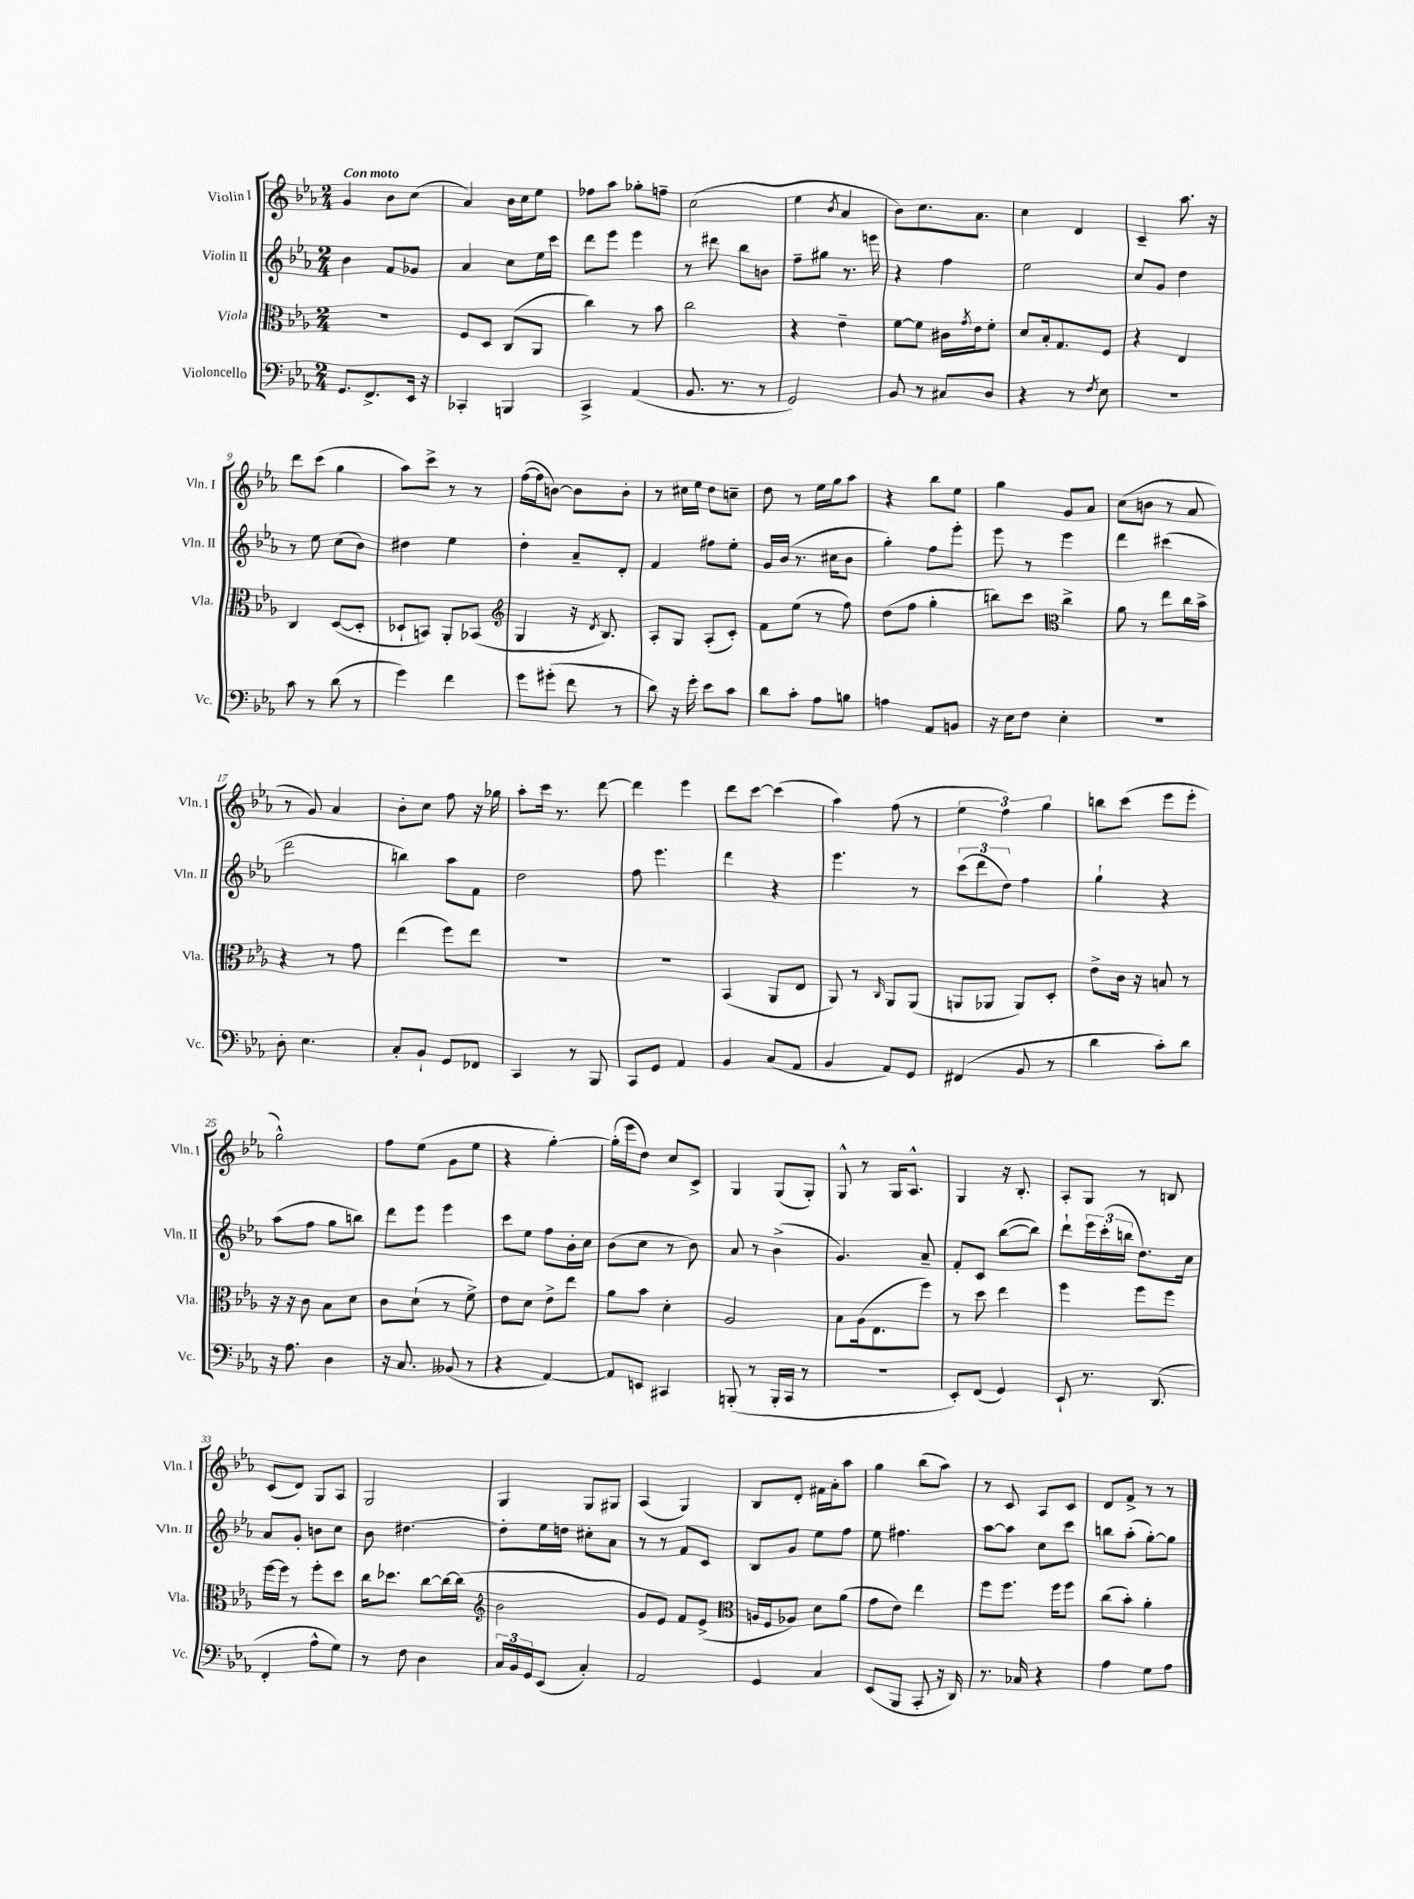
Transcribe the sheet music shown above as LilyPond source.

<<
\new StaffGroup <<
\new Staff = "s0" \with { instrumentName = "Violin I" shortInstrumentName = "Vln. I" } {
    \clef treble \key ees \major \numericTimeSignature \time 2/4 \tempo "Con moto"
    g'4 bes'8 c''8( |
    aes'4) bes'16 c''16 ees''8 |
    fes''8 aes''8 ges''8-. f''8-- |
    c''2( |
    ees''4 \acciaccatura { bes'8 } aes'4 |
    bes'8) c''8. aes'8. |
    c''4 d'4 |
    c'4-- aes''8. r16 |
    d'''8 c'''8( g''4 |
    aes''8) c'''8-> r8 r8 |
    f''16~( f''16 b'8~) b'8 b'8-. |
    r8 cis''16 ees''16 d''8 c''8-- |
    d''8 r8 ees''16 g''16 aes''8 |
    r4 bes''8 ees''8 |
    g''4 g'8 aes'8 |
    c''8( b'8 r8 aes'8 |
    r8 g'8) aes'4 |
    bes'8-. c''8 f''8 r16 ges''16 |
    aes''8-. c'''16 r8. d'''8~ |
    d'''4 ees'''4 |
    d'''8 c'''8~ c'''4( |
    aes''4) f''8( r8 |
    \tuplet 3/2 { ees''4 f''4) g''4 } |
    b''8 c'''8( ees'''8 ees'''8-. |
    g''2-^) |
    f''8 ees''8( g'8 ees''8 |
    r4 g''4~-.) |
    g''16-.( ees'''16 d''8) c''8 c'8-> |
    g4 g8( g8-.) |
    g8-^ r8 g16 aes8.-^ |
    g4 r16 bes8.-. |
    aes8-. g8 r8 b8 |
    c'8( d'8) g8 aes8 |
    g2 |
    g4 g8 gis8 |
    aes4( g4) |
    bes8 d'8-. fis'16 aes'16-. aes''8 |
    g''4 bes''8( aes''8) |
    r8 c'8 aes8 c'8 |
    d'8 f'8-> r8 r8 \bar "|." |
}
\new Staff = "s1" \with { instrumentName = "Violin II" shortInstrumentName = "Vln. II" } {
    \clef treble \key ees \major \numericTimeSignature \time 2/4
    bes'4 f'8 ges'8 |
    aes'4 c''8 ees''16 c'''16 |
    d'''8 ees'''8 ees'''4 |
    r8 dis'''8 bes''8 b'8 |
    f''8-- gis''8 r8. e'''16 |
    r4 f''4 |
    ees''2 |
    c''8 g'8 d''4 |
    r8 ees''8 c''8( bes'8) |
    dis''4 ees''4 |
    d''4-. aes'8-- d'8-. |
    f'4 fis''8 ees''8-. |
    g'16 bes'16( r8. cis''16 bes'8 |
    g''4-.) f''8 ees'''8-. |
    ees'''8 r8 ees'''4 |
    d'''4 cis'''4( |
    d'''2 |
    b''4) aes''8 f'8 |
    d''2 |
    f''8 ees'''4. |
    d'''4 r4 |
    ees'''4. r8 |
    \tuplet 3/2 { c'''8( d'''8 d''8) } f''4 |
    g''4-! r4 |
    aes''8( f''8 g''8 b''8) |
    d'''8 ees'''8 ees'''4 |
    c'''8 ees''8 f''8 bes'16-. c''16 |
    bes'8( c''8 r8 bes'8) |
    aes'8 r8 bes'4->( |
    g'4.) aes'8-- |
    f'8-. c'8 bes''8~( bes''8) |
    d'''8-! \tuplet 3/2 { ees'''16 c'''16-.( b''16 } d''8.) c''16 |
    aes'8 g'8-. b'8 c''8 |
    bes'8 dis''4.~ |
    dis''8-. ees''16 d''16 cis''8-. aes'8 |
    r8 r8 f'8 c'8 |
    bes8 g'8 ees''8 f''8 |
    ees''8 fis''4. |
    aes''8~ aes''8 c''8 c'''8 |
    b''8 aes''8-.( g''8~-.) g''8 \bar "|." |
}
\new Staff = "s2" \with { instrumentName = "Viola" shortInstrumentName = "Vla." } {
    \clef alto \key ees \major \numericTimeSignature \time 2/4
    R2 |
    f8 d8 c8( aes,8 |
    c''4) r8 bes'8 |
    c''2 |
    r4 ees'4-- |
    f'8~ f'8 cis'16 \acciaccatura { g'8 } ees'16 f'8-. |
    d'8 bes16-. g8. f8 |
    r4 ees4 |
    c4 d8~( d8-. |
    des8-! b,8) aes,8-. bes,8( |
    \clef treble g4 r16 \acciaccatura { d'8 } bes8.) |
    aes8-. g8 aes8-.( c'8-.) |
    f'8 ees''8( r8 f''8) |
    d''8( f''8 g''4-. |
    b''8) c'''8 \clef alto c''4-> |
    aes'8 r8 ees''8 c''16 bes'16-> |
    r4 r8 g'8 |
    ees''4( f''8) ees''8 |
    R2 |
    R2 |
    bes,4( aes,8 ees8 |
    aes,8) r8 \grace { c16 } aes,8 aes,8( |
    a,8 aes,8 aes,8) d8-. |
    ees'8-> c'16 r16 b8 r8 |
    r16 r16 c'8 bes8 d'8 |
    c'8 d'8-!( r8 f'8->) |
    ees'8 d'8 ees'8-> ees''8 |
    aes'8 bes'8 d'4-. |
    aes2 |
    bes8 aes16( ees8. f''8) |
    r8 d''8 ees''4 |
    f''4 f''8 f''8 |
    f''16~ f''16 r8 f''8-. d''8 |
    c''16 des''8. c''8~ c''16~ c''16( |
    \clef treble bes'2 |
    g'8 ees'8) f'8 ees'8->( |
    \clef alto a16 f16 aes8) d'8 aes'8( |
    g'8 ees'8) ees''4 |
    f''8 f''8. f''16 f''8 |
    c''8( bes'8-.) aes'4-. \bar "|." |
}
\new Staff = "s3" \with { instrumentName = "Violoncello" shortInstrumentName = "Vc." } {
    \clef bass \key ees \major \numericTimeSignature \time 2/4
    g,8. f,8.-> ees,16 r16 |
    ces,4-. b,,4 |
    c,4-> aes,4( |
    bes,8. r8. r8 |
    g,2) |
    bes,8 r8 cis8 d8 |
    r4 r8 \acciaccatura { f8 } ees8 |
    R2 |
    c'8 r8 d'8( r8 |
    g'4) f'4 |
    g'8 gis'8-.( f'8 r8 |
    d'8) r16 g'16-. ees'8 c'8 |
    d'8 c'8-. aes8 b8 |
    a4 aes,8 b,8 |
    r16 ees16 f8 ees4-. |
    R2 |
    d8-. ees4. |
    c8-. bes,8-! g,8 fes,8 |
    c,4 r8 bes,,8 |
    c,8 g,8 aes,4 |
    bes,4 c8( aes,8 |
    bes,4 aes,8) g,8 |
    fis,4( bes,8 r8 |
    d'4 c'8-.) d'8 |
    r16 aes8. d4 |
    r16 c8. beses,8( r8 |
    r4 aes,4~) |
    aes,8 e,8 cis,4 |
    b,,8-.( r8 b,,16-. c,16 r8 |
    R2 |
    ees,8-.) f,8( g,4) |
    ees,8-! r8. d,8.( |
    f,4-. aes8-^ g8) |
    r8 f8 d4 |
    \tuplet 3/2 { c16 bes,16 g,16 } ees,8( c4-.) |
    aes,2 |
    g,4 c4 |
    ees,8( bes,,8 c,8-. r16 d,16) |
    r8. ces16 r4 |
    aes4 g8 aes8 \bar "|." |
}
>>
>>
